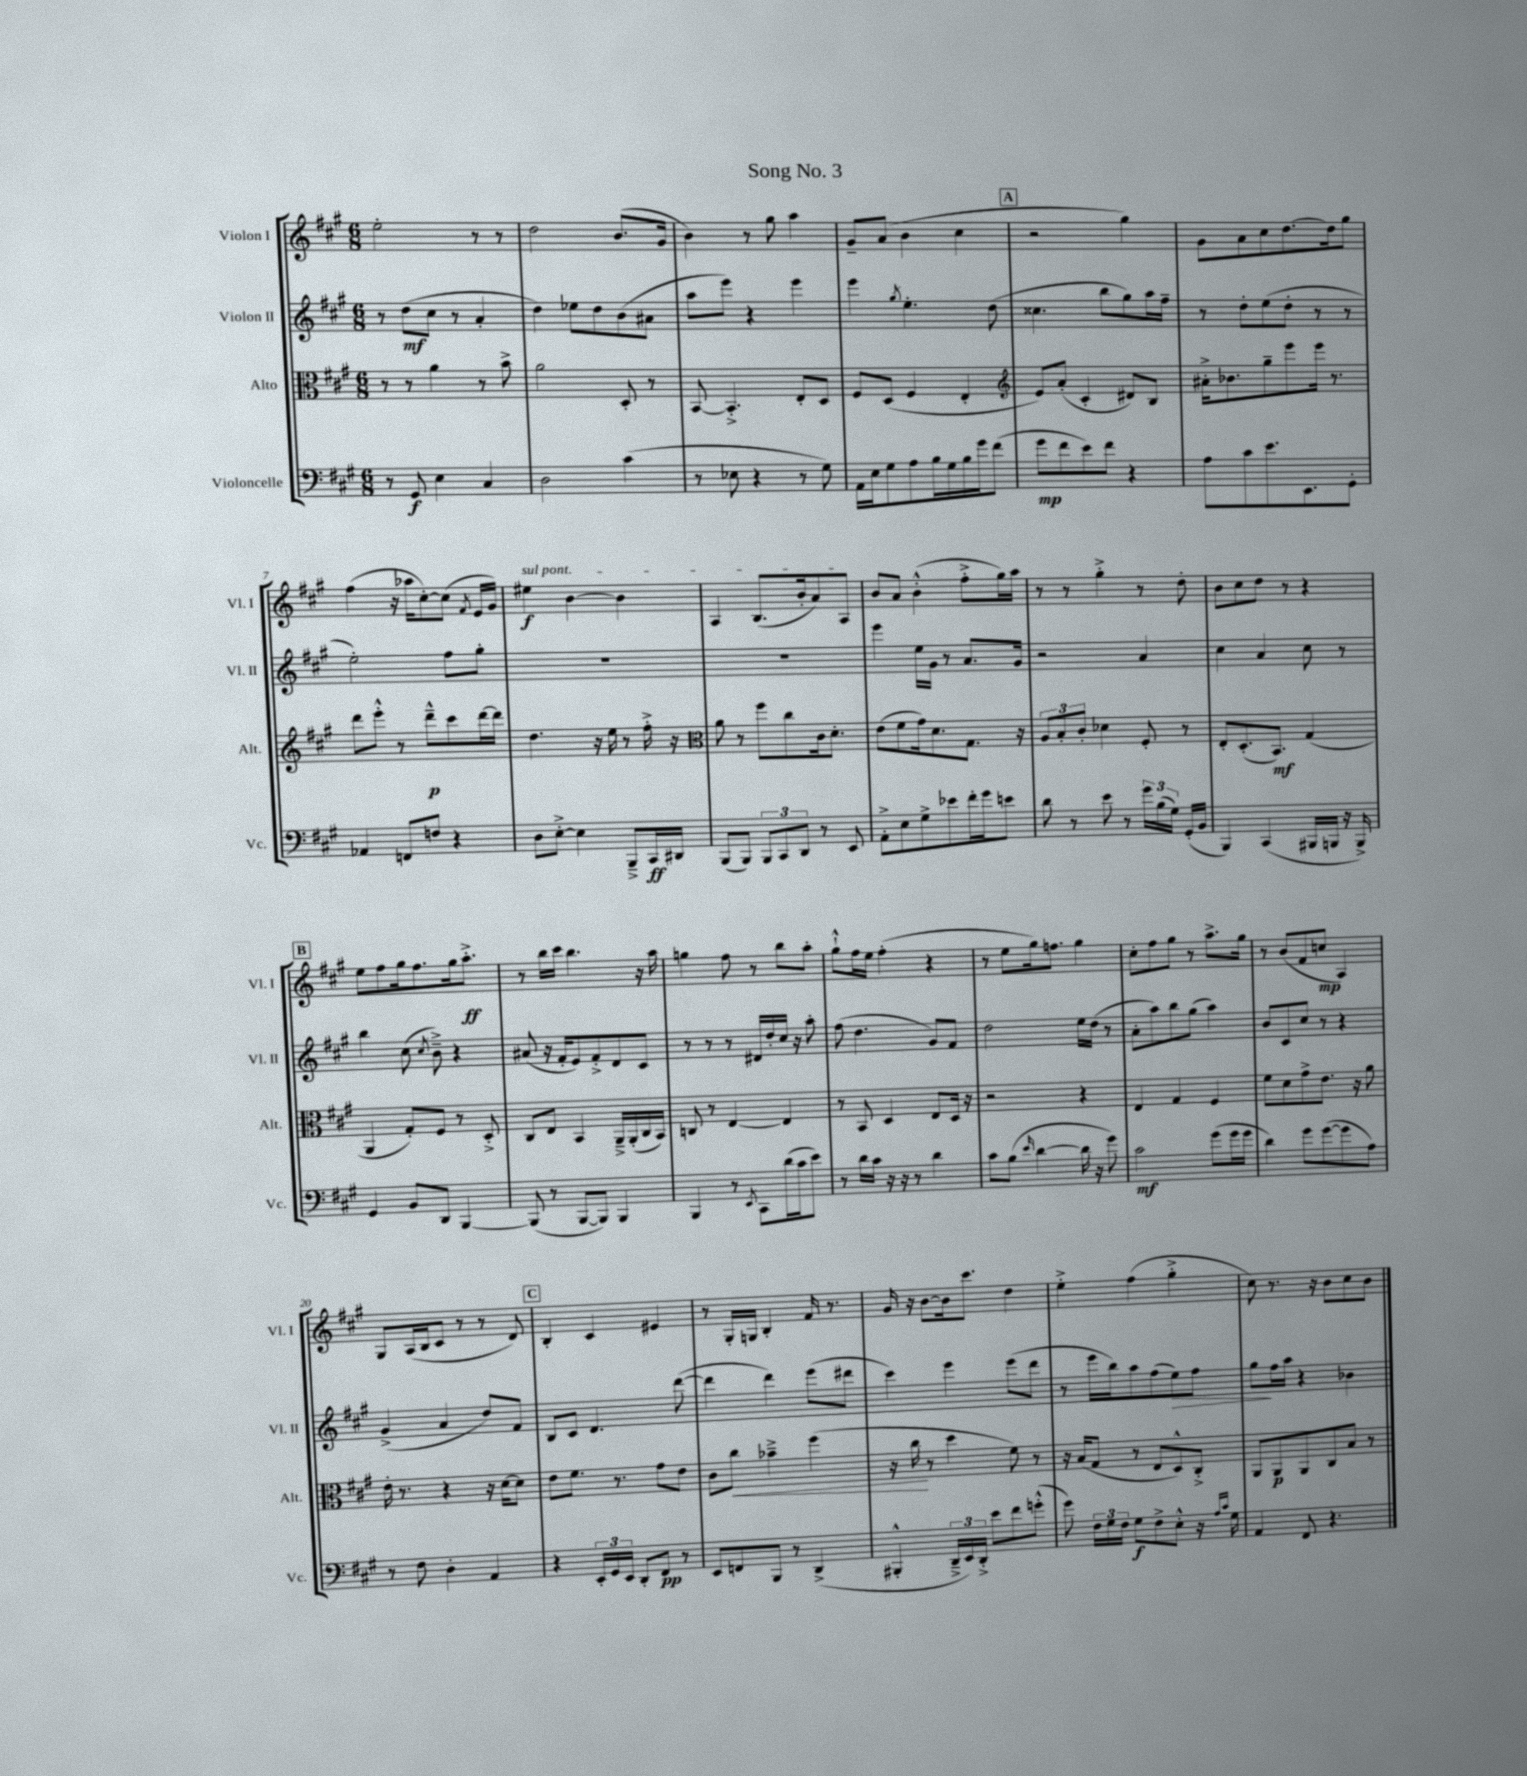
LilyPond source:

\header { title = "Song No. 3" }
<<
\new StaffGroup <<
\new Staff = "s0" \with { instrumentName = "Violon I" shortInstrumentName = "Vl. I" } {
    \clef treble \key a \major \numericTimeSignature \time 6/8
    \autoBeamOff e''2-. r8 r8 |
    d''2 b'8.[( gis'16] |
    b'4) r8 gis''8 a''4 |
    gis'8[-- a'8]( b'4 cis''4 |
    \mark \markup { \box "A" } r2 gis''4) |
    gis'8[ a'8 cis''8 d''8.~ d''16 gis''8] |
    fis''4( r16 aes''16[ cis''8~-.) cis''8]( \acciaccatura { fis'8 } e'16[ gis'16]) |
    \once \override TextSpanner.bound-details.left.text = \markup { \italic "sul pont." } eis''4\f\startTextSpan b'4~ b'4 |
    a4 b8.[( b'16-. a'8) a8]\stopTextSpan |
    b'8[ a'8] b'4-.-^( fis''8[-.-> gis''16) a''16] |
    r8 r8 gis''4-.-> r8 d''8-. |
    b'8[ cis''8 d''8] r8 r4 |
    \mark \markup { \box "B" } e''8[ fis''8 gis''16 fis''8. gis''16 a''8.]-.->\ff |
    r8 b''16[ cis'''16] b''4. r16 a''16 |
    g''4 fis''8 r8 b''8[ a''8]-. |
    gis''8[-!-^ fis''16 e''16] fis''4-.( r4 |
    r8 e''8[ gis''16) f''8.] gis''4 |
    cis''8[-. fis''8 gis''8] r8 a''8.[-> gis''16] |
    r8 b'8[( fis'8 c''8]\mp a4) |
    gis8[ a16( b16 cis'8] r8 r8 d'8) |
    \mark \markup { \box "C" } b4-. cis'4 eis'4 |
    r8 gis16[-. g16] b4-. fis'16 r8. |
    gis'16 r16 b'8[~ b'16 cis'''8.] d''4 |
    e''4-.-> fis''4( gis''4-.-> |
    cis''8) r8. r16 b'8[ cis''8 b'8] \bar "|." |
}
\new Staff = "s1" \with { instrumentName = "Violon II" shortInstrumentName = "Vl. II" } {
    \clef treble \key a \major \numericTimeSignature \time 6/8
    \autoBeamOff r8 d''8[\mf( cis''8] r8 a'4-. |
    d''4) ees''8[ d''8 b'8( ais'8] |
    a''8[ e'''8]) r4 e'''4 |
    e'''4 \acciaccatura { gis''8 } e''4.-. d''8( |
    \mark \markup { \box "A" } cisis''4. b''8[ gis''8) a''16 fis''16]-- |
    r8 d''8[-. e''8( d''8]-. r8 r8 |
    e''2-.) fis''8[ gis''8]-. |
    R2. |
    R2. |
    e'''4 e''16[ gis'16] r8 a'8.[ gis'16] |
    r2 a'4 |
    cis''4 a'4 cis''8 r8 |
    \mark \markup { \box "B" } b''4 cis''8( \acciaccatura { cis''8 } b'8--->) r4 |
    ais'8( r16 fis'16[-. e'8) fis'8-.-> d'8 cis'8] |
    r8 r8 r8 dis'16[ d''16-. cis''16] r16 a''8-. |
    fis''8( d''4. gis'8[) fis'8] |
    d''2 e''16[ d''16]( r8 |
    a'8[-. a''8) b''8 gis''8]( a''4) |
    b'8[ cis'8 cis''8] r8 r4 |
    gis'4->( a'4 d''8[) fis'8] |
    \mark \markup { \box "C" } b8[ cis'8] d'4. d'''8~( |
    d'''4 d'''4) e'''8[( dis'''8] |
    cis'''4) e'''4 e'''8[( d'''8] |
    r8 e'''16[ b''16) a''8 fis''8( e''8\>) fis''8] |
    gis''8[\! fis''16 a''16] r4 bes'4 \bar "|." |
}
\new Staff = "s2" \with { instrumentName = "Alto" shortInstrumentName = "Alt." } {
    \clef alto \key a \major \numericTimeSignature \time 6/8
    \autoBeamOff r8 r8 a'4 r8 b'8-> |
    a'2 d8-. r8 |
    b,8~ b,4.-.-> e8[-. d8] |
    fis8[ d8]( fis4 e4-. |
    \mark \markup { \box "A" } \clef treble e'8[) a'8]-.( cis'4-. dis'8[) b8] |
    ais'16[-.-> bes'8. gis''8-- e'''8 e'''16] r8. |
    d'''8[ e'''8]-.-^ r8 d'''8[---^\p cis'''8 d'''16~ d'''16] |
    d''4. r16 e''16 r8 fis''16-.-> r16 |
    \clef alto a'8 r8 fis''8[ cis''8 cis'16 d'8.]-. |
    e'8[( fis'8 gis'16) d'8. gis8.] r16 |
    \tuplet 3/2 { a8[ b8-. cis'8]-. } des'4 fis8-. r8 |
    e8[-. d8.-.( b,8.]\mf) gis4( |
    \mark \markup { \box "B" } a,4 gis8[-.) fis8] r8 d8-.-> |
    cis8[ e8] b,4 a,16[---> a,16-.( cis16 b,16]) |
    c8 r8 e4~ e4 |
    r8 b,8 d4 e8[ d16] r16 |
    r2 r4 |
    e4 gis4 fis4 |
    fis'8[ d'8 gis'8-> e'8.] r16 a'8 |
    e'16-. r8. r4 r16 d'16[~ d'8] |
    \mark \markup { \box "C" } e'8[ fis'8.] r8. gis'8[ e'8] |
    cis'8[ cis''8]\< bes'4---> fis''4( |
    r16 cis''16\! r8 d''4 fis'8) r8 |
    r16 b16[( gis8] r8 e8[ d8-^) cis8]-.-> |
    a,8[ a,8\p a,8 cis8 b8] r8 \bar "|." |
}
\new Staff = "s3" \with { instrumentName = "Violoncelle" shortInstrumentName = "Vc." } {
    \clef bass \key a \major \numericTimeSignature \time 6/8
    \autoBeamOff r8 gis,8\f e4 cis4 |
    d2 cis'4( |
    r8 ees8 r4 r8 gis8) |
    a,16[ e16 gis8 a8 b16 gis16 b16 gis'16 fis'8]( |
    \mark \markup { \box "A" } gis'8[\mp fis'8 e'8) fis'8] r4 |
    a8[ cis'8 e'8. e,8. gis,8]-. |
    aes,4 f,8[ f8] r4 |
    d8[ e8]~-.-> e4 b,,8[---> cis,16\ff dis,16] |
    b,,8[( b,,8]) \tuplet 3/2 { b,,8[ cis,8 d,8] } r8 e,8 |
    a,8[-.-> e8 gis8-> ees'8 fis'16-. gis'16 e'8] |
    d'8 r8 e'8 r8 \tuplet 3/2 { gis'16[ b16( gis16]) } gis,16[-.( b,16] |
    b,,4) cis,4( bis,,16[ b,,16] r16 b,,16->) |
    \mark \markup { \box "B" } gis,4 b,8[ d,8] b,,4~ |
    b,,8( r8 b,,8[~ b,,8]) b,,4 |
    b,,4 r8 \acciaccatura { e,8 } cis,8[ d'16( cis'16 e'8]) |
    r8 d'16[ cis'16] r16 r16 r8 d'4 |
    cis'8[ b8]( \grace { e'16 } d'4~ d'16 r16 gis'8) |
    cis'2\mf gis'8[( gis'16 gis'16] |
    d'4) gis'8[ gis'8~( gis'8 a8]) |
    r8 fis8 d4-. a,4 |
    \mark \markup { \box "C" } r4 \tuplet 3/2 { e,16[-. gis,16 e,16] } d,8[-. fis,8]\pp r8 |
    e,8[ f,8 b,,8] r8 d,4->( |
    bis,,4-.-^ \tuplet 3/2 { d,16[---> e,16) d,16]-.-> } e'8[ fis'8 g'8]-.-^( |
    gis'8) \tuplet 3/2 { fis16[ gis16 fis16] } gis8[\f fis8-> e8]-.-^ r16 \grace { a16[ cis'16] } gis16 |
    a,4 fis,8 r4. \bar "|." |
}
>>
>>
